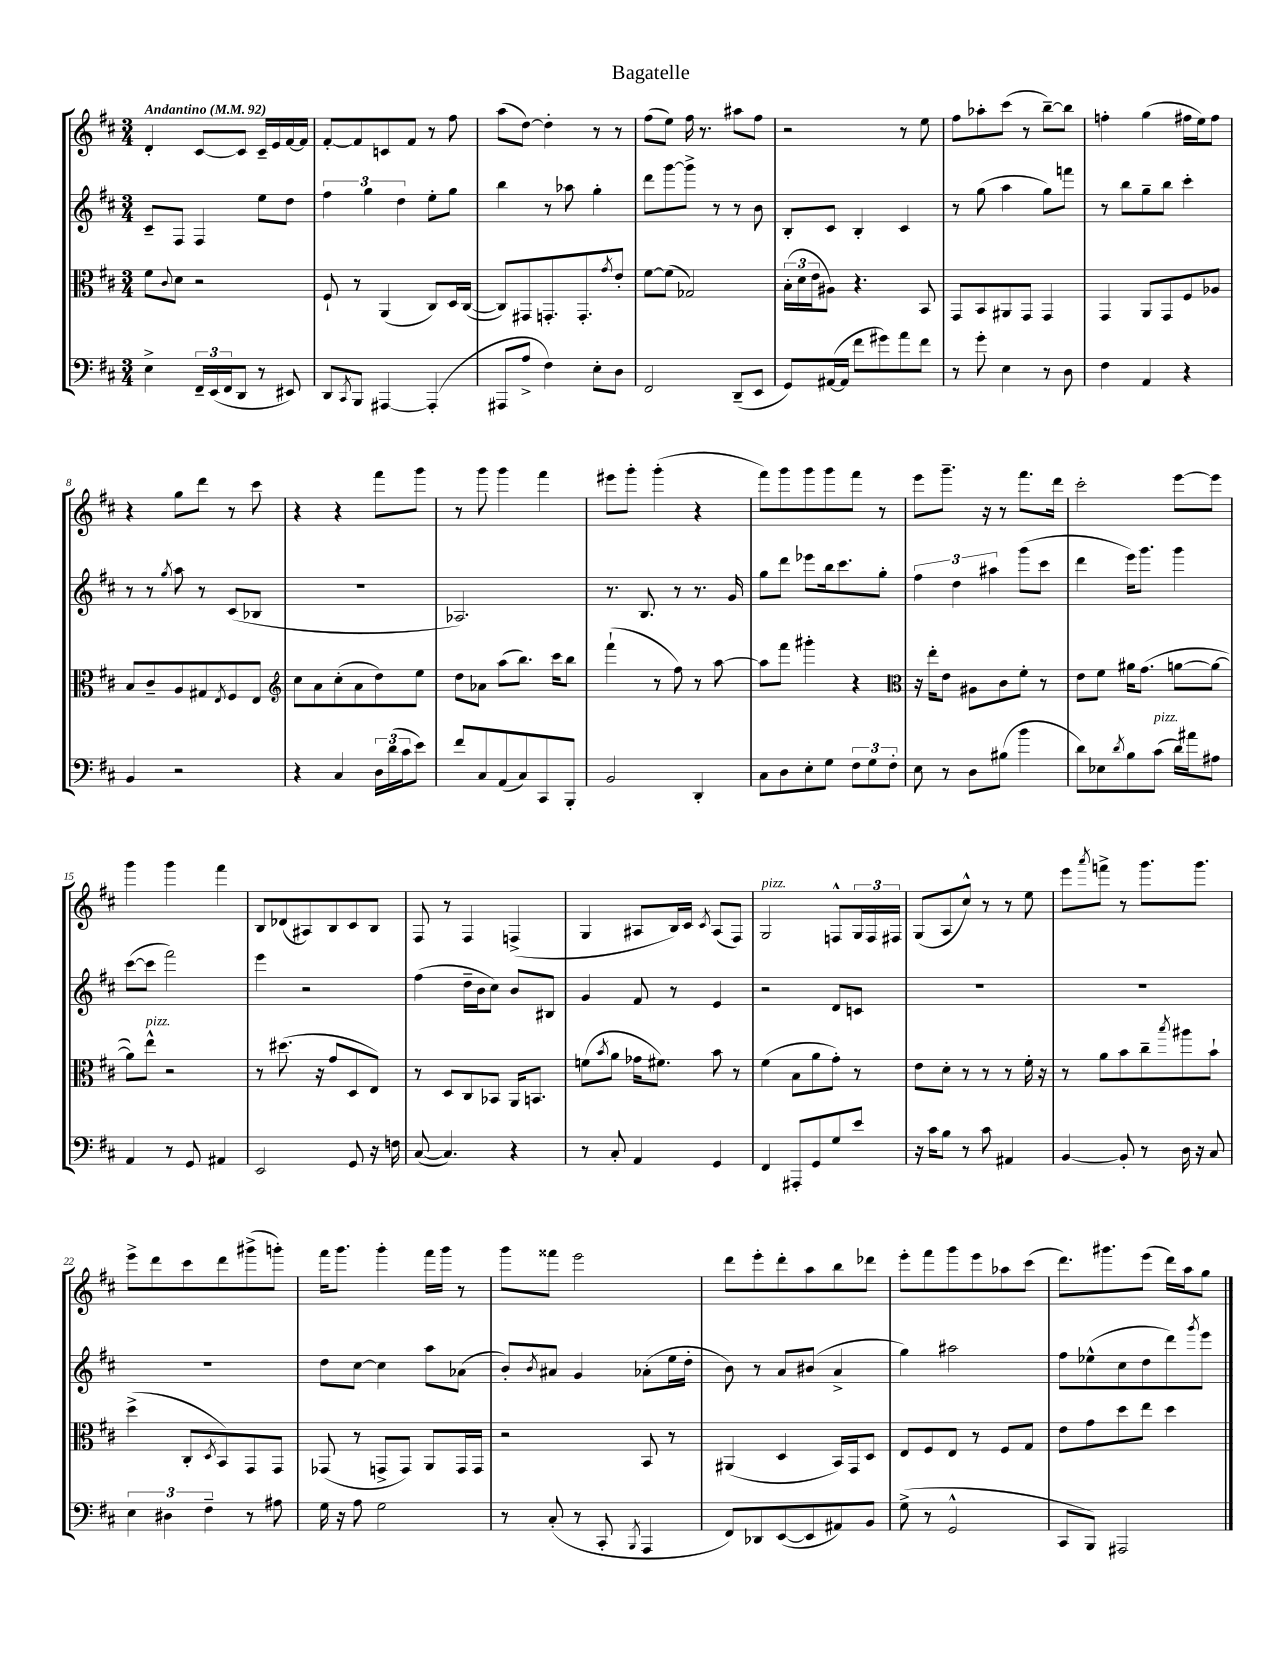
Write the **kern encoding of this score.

**kern	**kern	**kern	**kern
*part4	*part3	*part2	*part1
*staff4	*staff3	*staff2	*staff1
*clefF4	*clefC3	*clefG2	*clefG2
*k[f#c#]	*k[f#c#]	*k[f#c#]	*k[f#c#]
*M3/4	*M3/4	*M3/4	*M3/4
*MM92	*MM92	*MM92	*MM92
=1	=1	=1	=1
!	!	!	!LO:TX:a:B:t=Andantino
4E^\	8f#\L	8c#~/L	4d'/
.	8qqc#/	.	.
.	8d\J	8F#/J	.
24FF#~/LL	2r	4F#/	[8c#/L
(24EE/	.	.	.
24FF#/J	.	.	.
8DD/J	.	.	8c#/J]
8r	.	8ee\L	16c#~/LL
.	.	.	16e/
8EE#X/)	.	8dd\J	[16f#/
.	.	.	16f#/JJ]
=2	=2	=2	=2
8DD/L	8F#`/	6ff#\	[8f#'/L
8qCC#/	.	.	.
8BBB/J	8r	.	8f#/]
.	.	6gg\	.
[4AAA#X/	(4AA/	.	8cn/
.	.	6dd\	.
.	.	.	8f#/J
(4AAA#'/]	8C#/L)	8ee'\L	8r
.	16D/L	8gg\J	8ff#\
.	([16C#/JJ	.	.
=3	=3	=3	=3
8AAA#X/L	8C#/L])	4bb\	(8aa\L
8A^/J	8GG#X/	.	[8dd\J)
4F#\)	8.GGn'/	8r	4dd'\]
.	.	8aa-X\	.
.	8.GG'/	.	.
8E'\L	.	4gg'\	8r
.	8qg/	.	.
8D\J	8e'/J	.	8r
=4	=4	=4	=4
2FF#/	[8f#\L	8ddd\L	(8ff#\L
.	(8f#\J]	[8ggg\	8ee\J)
.	2G-X/)	8ggg^\J]	16ff#\
.	.	.	8.r
.	.	8r	.
(8DD~/L	.	8r	8aa#X\L
8EE/J	.	8b\	8ff#\J
=5	=5	=5	=5
8GG/L)	(24B'\LL	8B'/L	2r
.	24d\	.	.
.	24e\J	.	.
([16AA#X/L	8A#X\J)	8c#/J	.
16AA#/JJ]	.	.	.
8f#\L	4.r	4B'/	.
8g#X\)	.	.	.
8a\	.	4c#/	8r
8f#\J	8BB/	.	8ee\
=6	=6	=6	=6
8r	8GG/L	8r	8ff#\L
8g'\	8BB/	(8gg\	8aa-X'\
4E\	8AA#X/	4aa\	(8ccc#\J
.	8GG/J	.	8r
8r	4GG/	8gg\L)	[8bb~\L)
8D\	.	8fffn\J	8bb\J]
=7	=7	=7	=7
4F#\	4GG/	8r	4ffn'\
.	.	8bb\L	.
4AA/	8AA/L	8gg~\	(4gg\
.	8GG/	8bb\J	.
4r	8F#/	4ccc#'\	16ff#X\LL
.	.	.	16ee\J)
.	8A-X/J	.	8ff#\J
!!LO:LB:g=z
=8	=8	=8	=8
4BB/	8B/L	8r	4r
.	8c#~/	8r	.
.	.	8qgg/	.
2r	8A/	8aa\	8gg\L
.	8G#X/	8r	8ddd\J
.	8qE/	.	.
.	8F#/	(8c#/L	8r
.	8E/J	8B-X/J	8ccc#\
=9	=9	=9	=9
*	*clefG2	*	*
4r	8cc#\L	2.r	4r
.	8a\	.	.
4C#/	(8cc#'\	.	4r
.	8a\	.	.
24D\LL	8dd\)	.	8fff#\L
(24d\	.	.	.
24c#\J	.	.	.
8e\J)	8ee\J	.	8ggg\J
=10	=10	=10	=10
8f#/L	8dd\L	2.A-X/)	8r
8C#/	8a-X\J	.	8ggg\
(8AA/	(8aa\L	.	4ggg\
8C#/)	8.bb\J)	.	.
8CC#/	.	.	4fff#\
.	16ccc#\KL	.	.
8BBB'/J	8bb\J	.	.
=11	=11	=11	=11
2BB/	(4fff#`\	8.r	8eee#X\L
.	.	.	8ggg'\J
.	.	8.B/	.
.	8r	.	(4ggg'\
.	8ff#\)	8r	.
4DD'/	8r	8.r	4r
.	[8aa\	.	.
.	.	16g/	.
=12	=12	=12	=12
8C#\L	8aa\L]	8gg\L	8fff#\L)
8D\	8fff#\J	8ddd\J	8ggg\
8E'\	4ggg#X'\	8eee-X\L	8ggg\
8G\J	.	16bb\k	8ggg\
.	.	8.ccc#\	.
12F#\L	4r	.	8fff#\J
12G\	.	.	.
.	.	8gg'\J	8r
12F#'\J	.	.	.
=13	=13	=13	=13
*	*clefC3	*	*
8E\	16r	6ff#\	8eee\L
.	16ee'\KL	.	.
8r	8e\J	.	8.ggg~\J
.	.	6dd\	.
8D\L	8A#X\L	.	.
.	.	.	16r
.	.	6aa#X\	.
(8B#X\J	8c#\	.	8r
4b\	8f#'\J	(8ggg\L	8.fff#\L
.	8r	8ccc#\J	.
.	.	.	16ddd\Jk
=14	=14	=14	=14
8d\L)	8e\L	4ddd\	2ccc#'\
8E-X\	8f#\J	.	.
8qd/	.	.	.
8B\	16a#X\KL	16eee\KL)	.
.	(8.g\J	8.ggg\J	.
!LO:TX:a:i:t=pizz.	!	!	!
(8c#\J	.	.	.
16d\LL)	[8an\L	4ggg\	[8eee\L
16a#X\J	.	.	.
8A#X\J	8a\J_	.	8eee\J]
!!LO:LB:g=z
=15	=15	=15	=15
4AA/	8a\L])	([8ccc#\L	4ggg\
!	!LO:TX:a:i:t=pizz.	!	!
.	8ee^^\J	8ccc#\J]	.
8r	2r	2fff#\)	4ggg\
8GG/	.	.	.
4AA#X/	.	.	4fff#\
=16	=16	=16	=16
2EE/	8r	4eee\	8B/L
.	(8.dd#X\	.	(8d-X/
.	.	2r	8A#X/)
.	16r	.	.
.	8g/L	.	8B/
8GG/	8D/	.	8c#/
16r	8E/J)	.	8B/J
16Fn\	.	.	.
=17	=17	=17	=17
([8C#/	8r	(4ff#\	8F#/
4.C#/])	8D/L	.	8r
.	8C#/	16dd~\LL	4F#/
.	.	16b\J	.
.	8BB-X/J	8cc#\J)	.
4r	16AA/KL	8b/L	(4Fn^/
.	8.BBn/J	.	.
.	.	8B#X/J	.
=18	=18	=18	=18
8r	(8fn\L	4g/	4G/
.	8qb/	.	.
8C#'/	8a\J	.	.
4AA/	16g-X\KL	8f#/	8A#X/L
.	8.f#X\J)	.	.
.	.	8r	16B/L)
.	.	.	16c#/JJ
.	.	.	8qc#/
4GG/	8b\	4e/	(8A#/L
.	8r	.	8F#/J)
=19	=19	=19	=19
!	!	!	!LO:TX:a:i:t=pizz.
4FF#/	(4f#\	2r	2G/
8AAA#X'/L	8B\L	.	.
8GG/	8a\	.	.
8G/	8g'\J)	8d/L	8Fn^^/L
8e/J	8r	8cn/J	24G/L
.	.	.	24F/
.	.	.	24F#X/JJ
=20	=20	=20	=20
16r	8e\L	2.r	(8G/L
16c#\KL	.	.	.
8B\J	8d'\J	.	8A/
8r	8r	.	8cc#^^/J)
8c#\	8r	.	8r
4AA#X/	8r	.	8r
.	16f#'\	.	8ee\
.	16r	.	.
=21	=21	=21	=21
[4BB/	8r	2.r	8eee\L
.	.	.	8qaaa/
.	8a\L	.	8fffn^\J
8BB'/]	8b\	.	8r
8r	8cc#~\	.	8.ggg\L
.	8qbb/	.	.
16D\	8aa#X\	.	.
16r	.	.	8.ggg\J
8C#/	8b`\J	.	.
!!LO:LB:g=z
=22	=22	=22	=22
6E\	(4dd^\	2.r	8eee^\L
.	.	.	8ddd\
6D#X\	.	.	.
.	8C#'/L	.	8ccc#\
6F#~\	.	.	.
.	8qD/	.	.
.	8BB/)	.	8ddd\
8r	8GG/	.	(8ggg#X^\
8A#X\	8GG/J	.	8gggn'\J)
=23	=23	=23	=23
16G\	(8GG-X/	8dd\L	16fff#\KL
16r	.	.	8.ggg\J
8A\	8r	[8cc#\J	.
2G\	8GGn^/L	4cc#\]	4ggg'\
.	8GG/J)	.	.
.	8AA/L	8aa\L	16fff#\LL
.	.	.	16ggg\JJ
.	16GG/L	(8a-X\J	8r
.	16GG/JJ	.	.
=24	=24	=24	=24
8r	2r	8b'/L)	8ggg\L
.	.	8qb/	.
(8C#'/	.	8a#X/J	8fff##X\J
8r	.	4g/	2eee\
8CC#'/	.	.	.
8qBBB/	.	.	.
4AAA/	8BB/	(8a-X'\L	.
.	8r	16ee\L	.
.	.	16dd'\JJ	.
=25	=25	=25	=25
8FF#/L)	(4AA#X/	8b\)	8ddd\L
8DD-X/	.	8r	8eee'\
([8EE/	4D/	8a/L	8ddd'\
8EE/]	.	(8b#X/J	8aa\
8AA#X/)	16BB/LL)	4a^/	8bb\
.	16GG/J	.	.
8BB/J	8D/J	.	8ddd-X\J
=26	=26	=26	=26
(8G^\	8E/L	4gg\)	8eee'\L
8r	8F#/	.	8fff#\
2GG^^/	8E/J	2aa#X\	8ggg\
.	8r	.	8eee\
.	8F#/L	.	8aa-X\
.	8G/J	.	(8ccc#\J
=27	=27	=27	=27
8CC#/L	8e\L	8ff#\L	8.ddd\L)
8BBB/J)	8g\	(8ee-X^^\	.
.	.	.	8.ggg#X\
2AAA#X/	8dd\	8cc#\	.
.	8ee\J	8dd\	(8eee\J
.	4dd\	8ddd\)	16ddd\LL)
.	.	.	16aa\J
.	.	8qggg/	.
.	.	8eee\J	8gg\J
==	==	==	==
*-	*-	*-	*-
